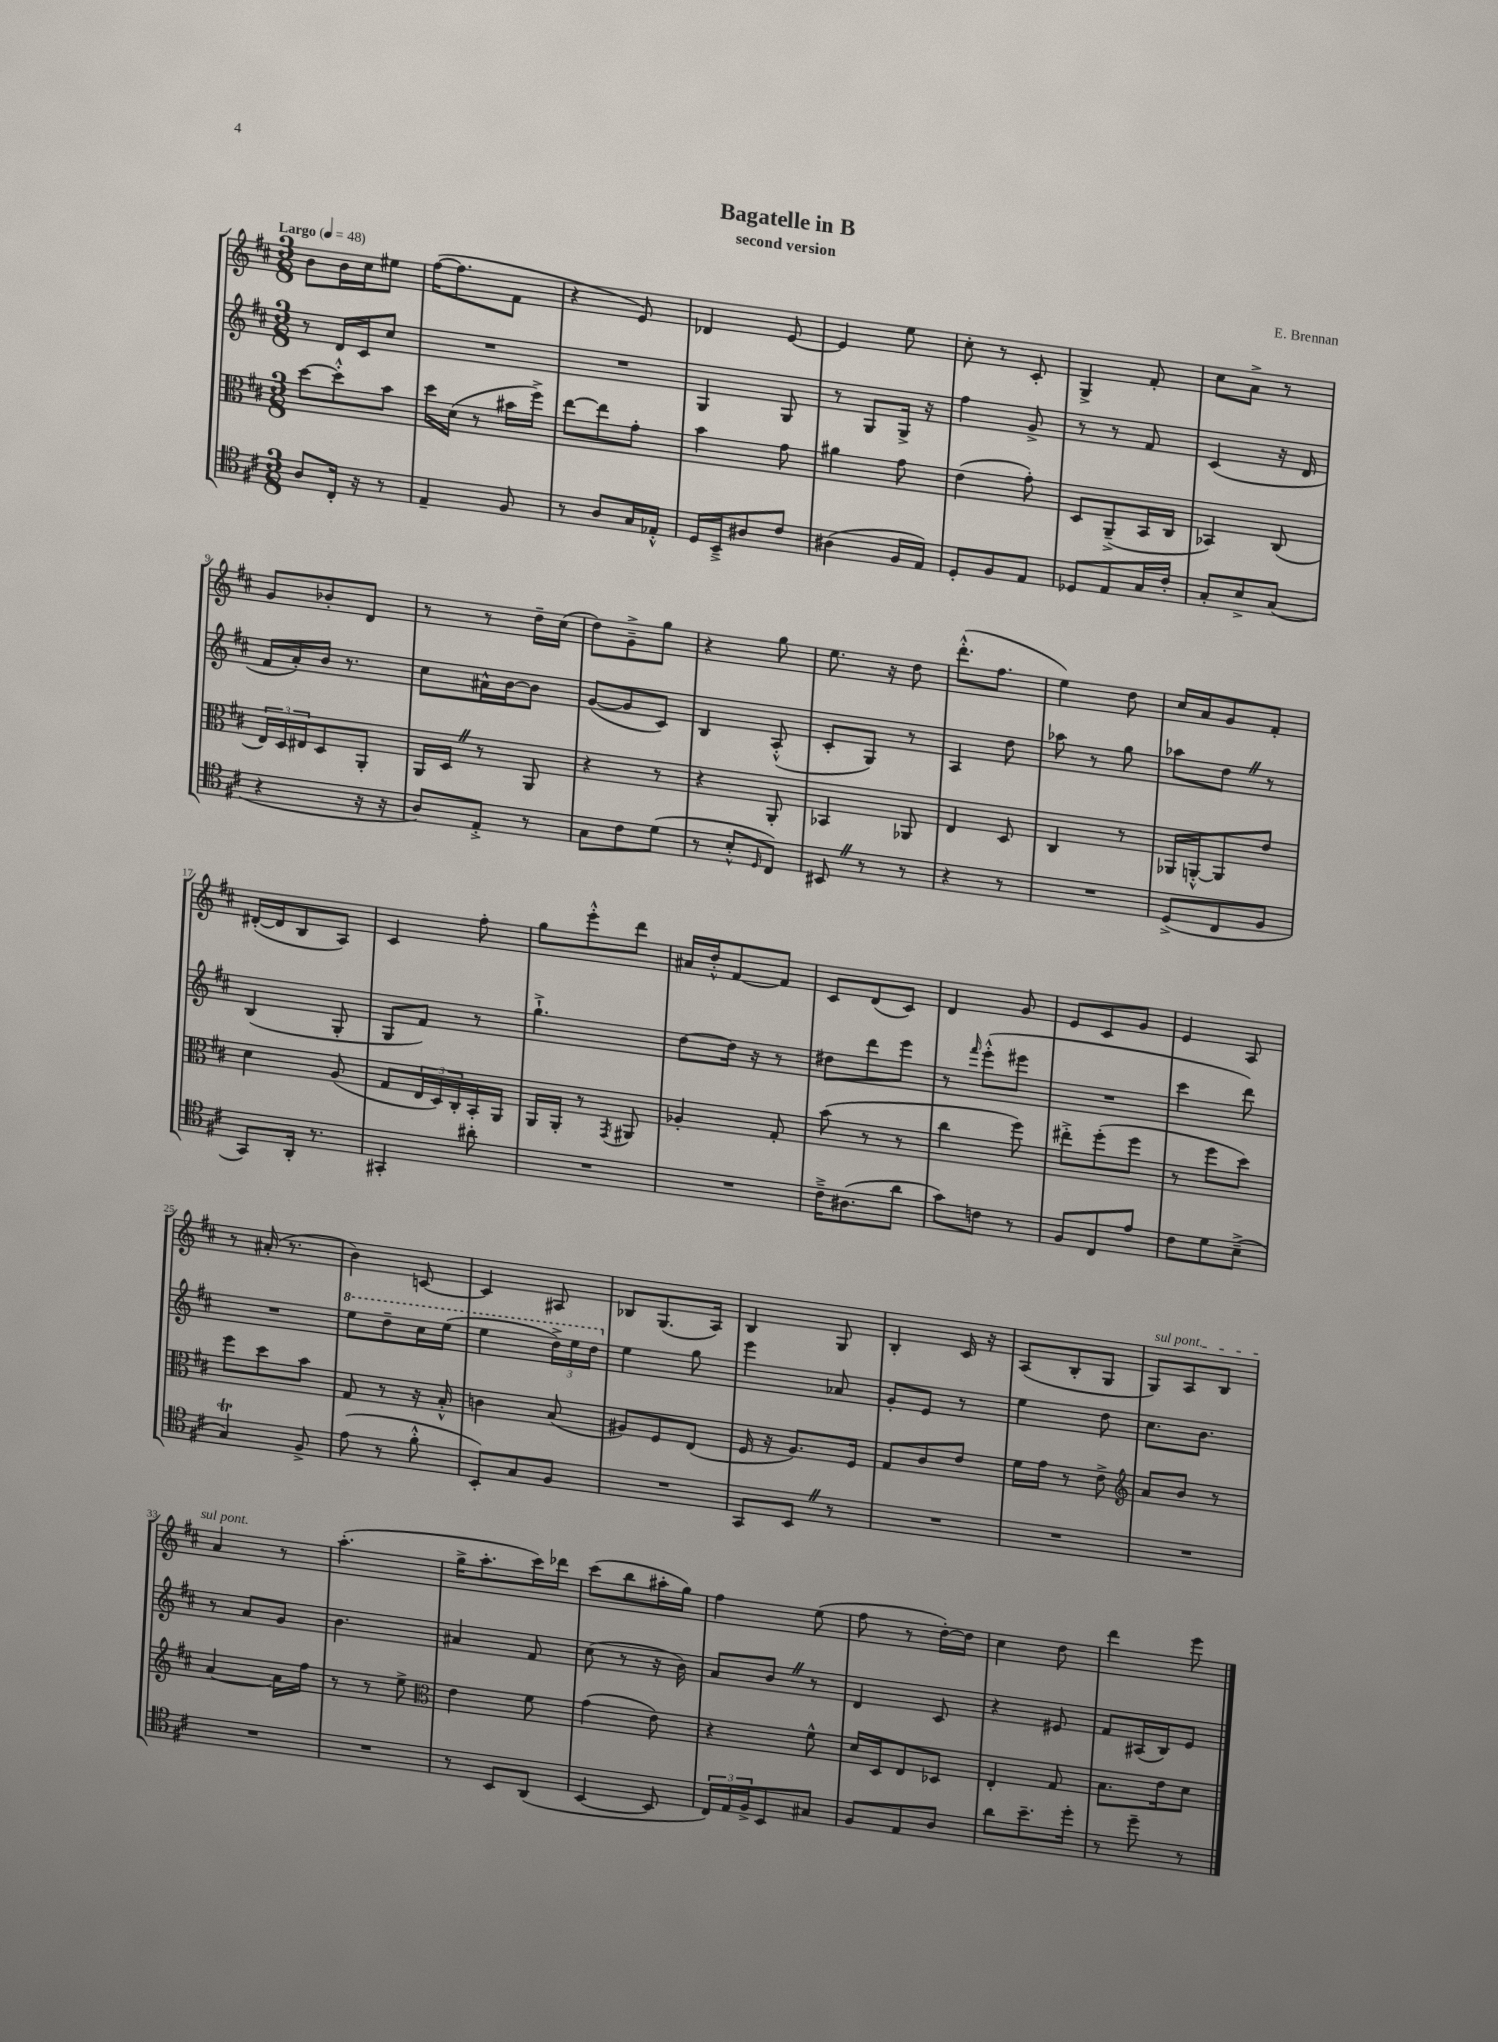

**kern	**kern	**kern	**kern
*staff4	*staff3	*staff2	*staff1
*clefC4	*clefC3	*clefG2	*clefG2
*k[f#c#]	*k[f#c#]	*k[f#c#]	*k[f#c#]
*M3/8	*M3/8	*M3/8	*M3/8
*MM48	*MM48	*MM48	*MM48
8A/L	[8dd\L	8r	8b\L
16C#'/Jk	8dd'^^\]	16d/LL	16b\L
16r	.	16c#/J	16cc#\J
8r	8b\J	8cc#/J	8ee#\J
=	=	=	=
4E~/	16dd\LL	4.r	([16ff#\LK
.	(16d\JJ	.	8.ff#\]
.	8r	.	.
8F#/	16b#\LL	.	8f#\J
.	16ff#^\JJ)	.	.
=	=	=	=
8r	[8ee\L	4.r	4r
8A/L	8ee\]	.	.
16G/L	8g'\J	.	8e/)
16E-'^^/JJ	.	.	.
=	=	=	=
16D/LL	4b\	4G/	4d-/
16BB~^/J	.	.	.
8A#/	.	.	.
8c#/J	8g\	8G/	[8e/
=	=	=	=
(4A#\	4a#\	8r	4e/]
.	.	8G/L	.
16F#/LL	8g\	16G^/Jk	8ee\
16E/JJ)	.	16r	.
=	=	=	=
8D'/L	(4e\	4ff#\	8cc#'\
8F#/	.	.	8r
8E/J	8g'\)	8g^/	8c#'/
=	=	=	=
8D-/L	8D/L	8r	4G^/
8E/	(8AA~^/	8r	.
16G/L	16BB/L	8f#/	8f#'/
16c#'/JJ	16C#/JJ	.	.
=	=	=	=
8G'/L	4BB-/)	(4c#/	8cc#\L
8B^/	.	.	8a^\J
(8G/J	(8C#/	16r	8r
.	.	16d/	.
=	=	=	=
4r	24E/LL)	16f#/LL	8g/L
.	24D/	.	.
.	.	16a'/)	.
.	24E#/J	.	.
.	8D/	16b/JJ	8b-'/
.	.	8.r	.
16r	8AA'/J	.	8d/J
16r	.	.	.
=	=	=	=
8A/L)	16AA/LL	8cc#\L	8r
.	16D/JJ	.	.
8E'^/J	8r	16a#^^\L	8r
.	.	[16b\J	.
8r	8AA/	8b\]J	16dd~\LL
.	.	.	(16cc#\JJ
=	=	=	=
8G\L	4r	([8g/L	8dd\L)
8c#\	.	8g/]	8g~^\
(8d\J	8r	8c#/J)	8gg\J
=	=	=	=
8r	4r	4B/	4r
8B'^^/L	.	.	.
16qqD/	.	.	.
8C#/J)	8AA'/	(8A'^^/	8gg\
=	=	=	=
8BB#/	4BB-/	8c#'/L	8.ee\
8r	.	8G/J)	.
.	.	.	16r
8r	8AA-/	8r	8dd\
=	=	=	=
4r	4E/	4A/	(8.ddd'^^\L
.	.	.	8.ff#\J
8r	8D/	8dd\	.
=	=	=	=
4.r	4C#/	8aa-\	4ee\)
.	.	8r	.
.	8r	8gg\	8dd\
=	=	=	=
(8D^/L	16AA-/LL	8aa-\L	16cc#/LL
.	[16AA'^^/J	.	16a/J
8C#/	8AA/]	8dd\J	8g/
8F#/J	8e/J	8r	8f#'/J
=	=	=	=
8GG/L)	4d\	(4B/	([16d#'/LL
.	.	.	16d#/]J
16AA'/Jk	.	.	8B/
8.r	.	.	.
.	(8A/	8G'/	8A/J)
=	=	=	=
4GG#'/	8G/L	8G/L	4c#/
.	24E/L	8f#/J)	.
.	24D/)	.	.
.	24C#'/	.	.
8a#'\	16BB'/	8r	8ff#'\
.	16AA/JJ	.	.
=	=	=	=
4.r	16AA/LL	4.gg`^\	8gg\L
.	16AA'/JJ	.	.
.	8r	.	8eee'^^\
.	8qGG/	.	.
.	8AA#/	.	8ddd\J
=	=	=	=
4.r	4A-'/	[8dd\L	16a#/LL
.	.	.	16dd'^^/J
.	.	16dd\]Jk	[8f#/
.	.	16r	.
.	8G'/	8r	8f#/]J
=	=	=	=
16c#~^\LK	(8b\	8dd#\L	8c#/L
(8.A#\	.	.	.
.	8r	8ddd\	(8d/
8a\J	8r	8eee\J	8c#/J)
=	=	=	=
8g\L)	4cc#\	8r	4d/
.	.	16qqfff#/	.
8c\J	.	(8eee'^^\L	.
8r	8ff#\)	8eee#\J	8g/
=	=	=	=
8F#/L	8ee#'^\L	4.r	8e/L
8C#/	(8ff#'\	.	8c#/
8e/J	8ff#\J	.	8g/J
=	=	=	=
8c#\L	8r	4ccc#\	4e/
8d\	8ff#\L	.	.
(8B~^\J	8dd\J)	8ddd\)	8A/
=	=	=	=
4G/)	8ff#\L	4.r	8r
.	8dd\	.	(16a#'/
.	.	.	8.r
8F#^/	8b\J	.	.
=	=	=	=
(8e\	8G/	8eee\L	4b\)
8r	8r	8ddd~\	.
8f#'^^\	16r	16ccc#\L	[8c/
.	16B'^^/	(16eee\JJ	.
=	=	=	=
8BB'/L)	4c\	4eee\	4c/]
8G/	.	.	.
8F#/J	(8B/	24ddd^\LL)	8A#/
.	.	24eee\	.
.	.	24ddd\JJ	.
=	=	=	=
4.r	8A#/L)	4ee\	8B-/L
.	8F#/	.	(8.G/
.	(8E/J	8gg\	.
.	.	.	16A/Jk)
=	=	=	=
8GG/L	16F#/	4eee\	4B/
.	16r	.	.
8BB/J	8.A/L)	.	.
8r	.	8a-/	8G/
.	16F#/Jk	.	.
=	=	=	=
4.r	8G/L	8g'/L	4B'/
.	8c#/	8e/J	.
.	8e/J	8r	16c#/
.	.	.	16r
=	=	=	=
4.r	16f#\LL	4ee\	(8A/L
.	16g\JJ	.	.
.	8r	.	8B'/
.	8e^\	8dd\	8G/J
=	=	=	=
*	*clefG2	*	*
4.r	8a/L	8.cc#\L	8G/L)
.	8b/J	.	8A/
.	.	8.b\J	.
.	8r	.	8B/J
=	=	=	=
4.r	[4a/	8r	4a/
.	.	8a/L	.
.	16a\]LL	8g/J	8r
.	16ff#\JJ	.	.
=	=	=	=
4.r	8r	4.b\	(4.aa'\
.	8r	.	.
.	8ee^\	.	.
=	=	=	=
*	*clefC3	*	*
8r	4e\	4a#/	16gg^\LK
.	.	.	8.aa'\
8BB/L	.	.	.
(8AA/J	8f#\	8f#/	16ccc#\L)
.	.	.	16ddd-\JJ
=	=	=	=
[4BB/	(4g\	(8cc#\	(8ccc#\L
.	.	8r	8bb\
8BB/]	8e\)	16r	16aa#'\L
.	.	16b\)	16gg\JJ)
=	=	=	=
24C#/LL)	4r	8a/L	4ff#\
24E/	.	.	.
24F#^/J	.	.	.
8BB/	.	8b/J	.
8G#/J	8f#^^\	8r	(8ee\
=	=	=	=
8F#/L	16d/LL	4d/	8ff#\
.	16D/J	.	.
8E/	8E/	.	8r
8A/J	8D-/J	8c#/	[16dd'\LL)
.	.	.	16dd\]JJ
=	=	=	=
8a\L	4E'/	4r	4cc#\
8.b~\	.	.	.
.	8G/	8e#/	8dd\
16dd'\Jk	.	.	.
=	=	=	=
8r	8.B\L	8f#/L	4ddd\
8dd~\	.	(16A#/L	.
.	16e\k	16B/J)	.
8r	8d\J	8e/J	8eee\
==	==	==	==
*-	*-	*-	*-
